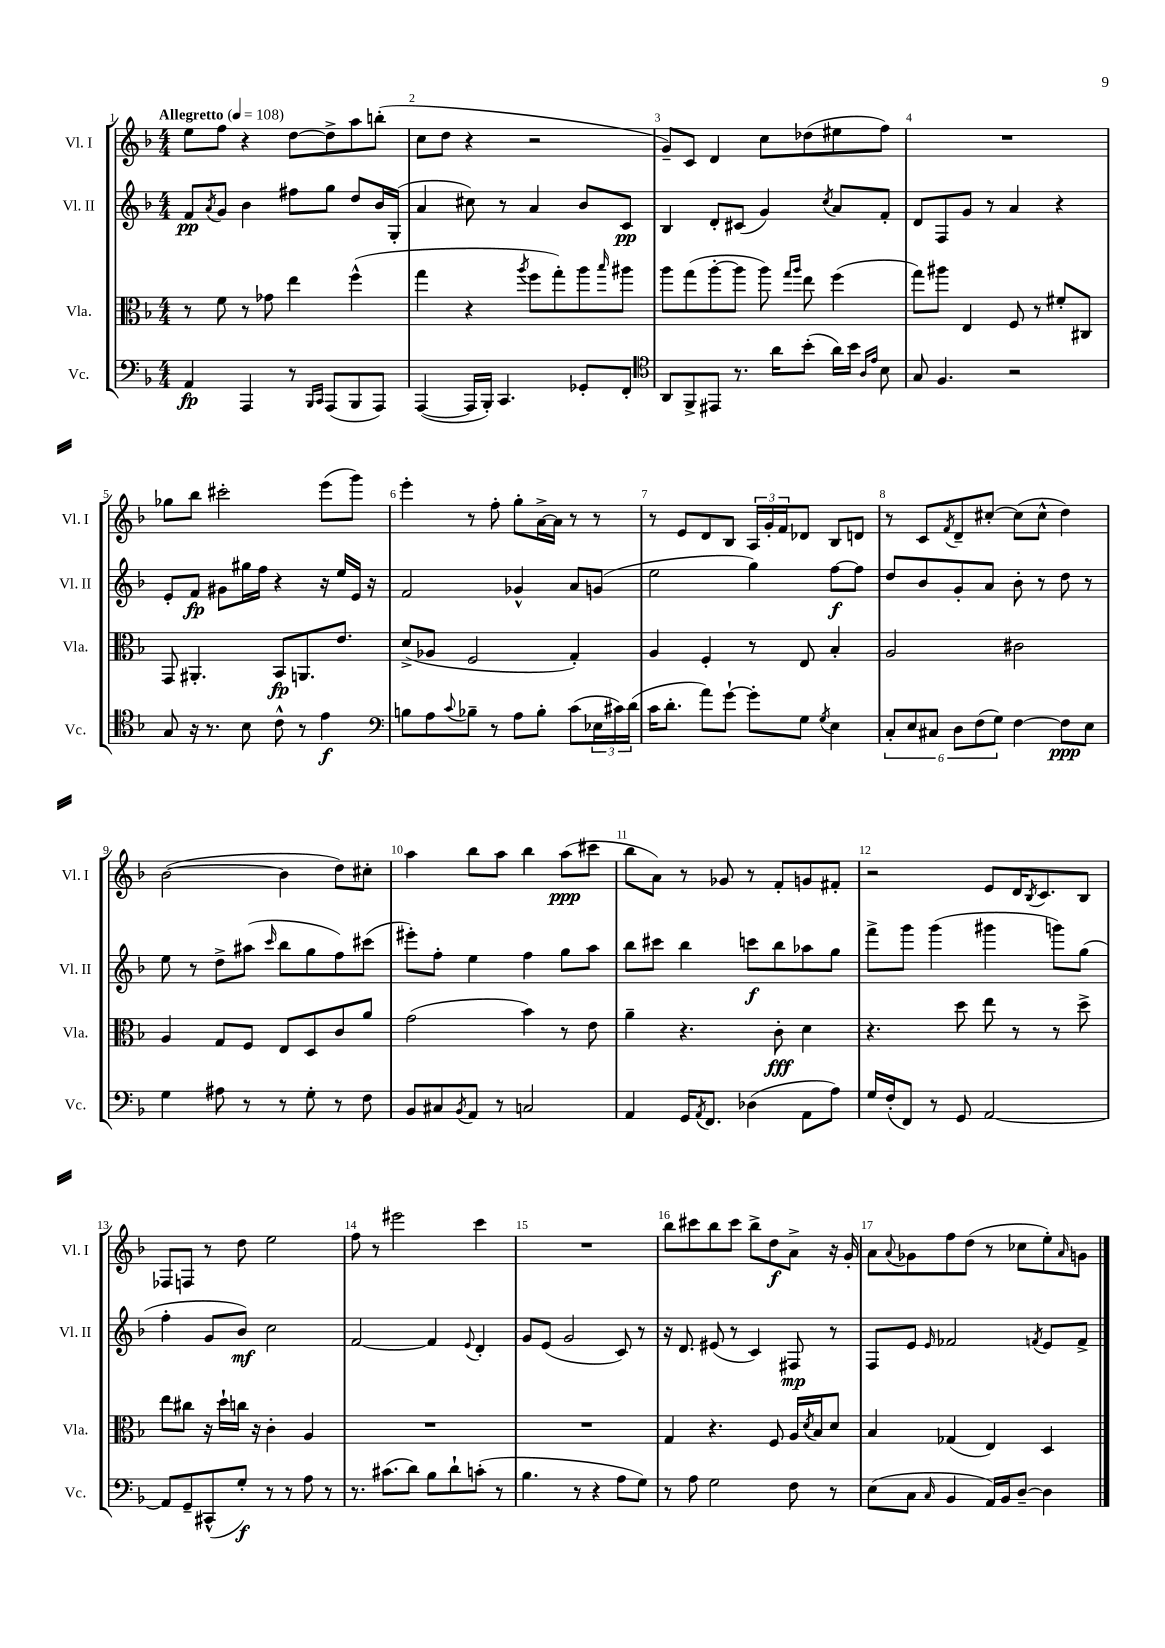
<<
\new StaffGroup <<
\new Staff = "s0" \with { instrumentName = "Vl. I" shortInstrumentName = "Vl. I" } {
    \clef treble \key f \major \numericTimeSignature \time 4/4 \tempo "Allegretto" 4 = 108
    e''8 f''8 r4 d''8~ d''8-> a''8 b''8-.( |
    c''8 d''8 r4 r2 |
    g'8--) c'8 d'4 c''8 des''8( eis''8 f''8) |
    R1 |
    ges''8 bes''8 cis'''2-. e'''8( g'''8) |
    e'''4-. r8 f''8-. g''8-. a'16~-> a'16 r8 r8 |
    r8 e'8 d'8 bes8 \tuplet 3/2 { a16 g'16-. f'16 } des'8 bes8 d'8 |
    r8 c'8 \acciaccatura { f'8 } d'8-- cis''8~-. cis''8( cis''8-^ d''4) |
    bes'2~( bes'4 d''8) cis''8-. |
    a''4 bes''8 a''8 bes''4 a''8\ppp( cis'''8 |
    bes''8 a'8) r8 ges'8 r8 f'8-. g'8 fis'8-. |
    r2 e'8 d'16 \acciaccatura { bes8 } c'8. bes8 |
    fes8 f8 r8 d''8 e''2 |
    f''8 r8 eis'''2 c'''4 |
    R1 |
    bes''8 cis'''8 bes''8 cis'''8 bes''8-> d''8\f a'8-> r16 g'16-. |
    a'8 \appoggiatura { a'8 } ges'8 f''8 d''8( r8 ces''8 e''8-.) \grace { a'16 } g'8 \bar "|." |
}
\new Staff = "s1" \with { instrumentName = "Vl. II" shortInstrumentName = "Vl. II" } {
    \clef treble \key f \major \numericTimeSignature \time 4/4
    f'8\pp \acciaccatura { a'8 } g'8 bes'4 fis''8 g''8 d''8 bes'16 g16-.( |
    a'4 cis''8) r8 a'4 bes'8 c'8\pp |
    bes4 d'8-. cis'8( g'4) \acciaccatura { c''8 } a'8 f'8-. |
    d'8 f8 g'8 r8 a'4 r4 |
    e'8-. f'8\fp gis'8 gis''16 f''16 r4 r16 e''16 e'16 r16 |
    f'2 ges'4-^ a'8 g'8( |
    e''2 g''4) f''8~\f f''8 |
    d''8 bes'8 g'8-. a'8 bes'8-. r8 d''8 r8 |
    e''8 r8 d''8-> ais''8( \grace { c'''16 } bes''8 g''8 f''8) cis'''8( |
    eis'''8-.) f''8-. e''4 f''4 g''8 a''8 |
    bes''8 cis'''8 bes''4 c'''8\f bes''8 aes''8 g''8 |
    f'''8-> g'''8 g'''4( gis'''4 g'''8) g''8( |
    f''4-. g'8 bes'8\mf) c''2 |
    f'2~ f'4 \appoggiatura { e'8 } d'4-. |
    g'8 e'8( g'2 c'8) r8 |
    r16 d'8. eis'8( r8 c'4) fis8\mp r8 |
    f8 e'8 \grace { e'16 } fes'2 \acciaccatura { f'8 } e'8 f'8-> \bar "|." |
}
\new Staff = "s2" \with { instrumentName = "Vla." shortInstrumentName = "Vla." } {
    \clef alto \key f \major \numericTimeSignature \time 4/4
    r8 f'8 r8 ges'8 e''4 f''4-^( |
    g''4 r4 \acciaccatura { a''8 } f''8 g''8-.) a''8 \grace { bes''16 } ais''8 |
    a''8 g''8( a''8~-. a''8 a''8) \grace { g''16 a''16 } e''8 f''4( |
    g''8) ais''8 e4 f8 r8 fis'8-. cis8 |
    g,8 ais,4.-. bes,8\fp a,8. e'8. |
    d'8->( aes8 f2 g4-.) |
    a4 f4-. r8 e8 bes4-. |
    a2 cis'2 |
    a4 g8 f8 e8 d8 c'8 a'8 |
    g'2( bes'4) r8 e'8 |
    a'4-- r4. c'8-.\fff d'4 |
    r4. d''8 e''8 r8 r8 d''8-> |
    e''8 cis''8 r16 d''16-! c''16 r16 c'4-. a4 |
    R1 |
    R1 |
    g4 r4. f8 a16 \acciaccatura { d'8 } bes16 d'8 |
    bes4 ges4( e4) d4 \bar "|." |
}
\new Staff = "s3" \with { instrumentName = "Vc." shortInstrumentName = "Vc." } {
    \clef bass \key f \major \numericTimeSignature \time 4/4
    a,4\fp a,,4 r8 \grace { bes,,16 c,16 } a,,8( bes,,8 a,,8) |
    a,,4~( a,,16 bes,,16-.) c,4. ges,8-. f,8-. |
    \clef tenor a,8 f,8-> eis,8 r8. a'16 bes'8-.( a'16) bes'16 \grace { a16 e'16 } bes8 |
    g8 f4. r2 |
    g8 r16 r8. bes8 c'8-^ r8 e'4\f |
    \clef bass b8 a8 \appoggiatura { c'8 } bes8-- r8 a8 bes8-. c'8( \tuplet 3/2 { ees16 cis'16) d'16( } |
    c'16 d'8.-. a'8) g'8~-! g'8-. g8 \acciaccatura { g8 } e4 |
    \tuplet 6/4 { c8-. e8 cis8 d8 f8( g8) } f4~ f8\ppp e8 |
    g4 ais8 r8 r8 g8-. r8 f8 |
    bes,8 cis8 \acciaccatura { bes,8 } a,8 r8 c2 |
    a,4 g,16 \acciaccatura { a,8 } f,8. des4( a,8 a8) |
    g16 f16-.( f,8) r8 g,8 a,2~ |
    a,8 g,8-- cis,8-^( g8-.\f) r8 r8 a8 r8 |
    r8. cis'8.( d'8) bes8 d'8-! c'8-.( r8 |
    bes4. r8 r4 a8 g8) |
    r8 a8 g2 f8 r8 |
    e8( c8 \grace { c16 } bes,4 a,16) bes,16 d8~-- d4 \bar "|." |
}
>>
>>
\layout { \context { \Score \override BarNumber.break-visibility = ##(#f #t #t) barNumberVisibility = #all-bar-numbers-visible } }
